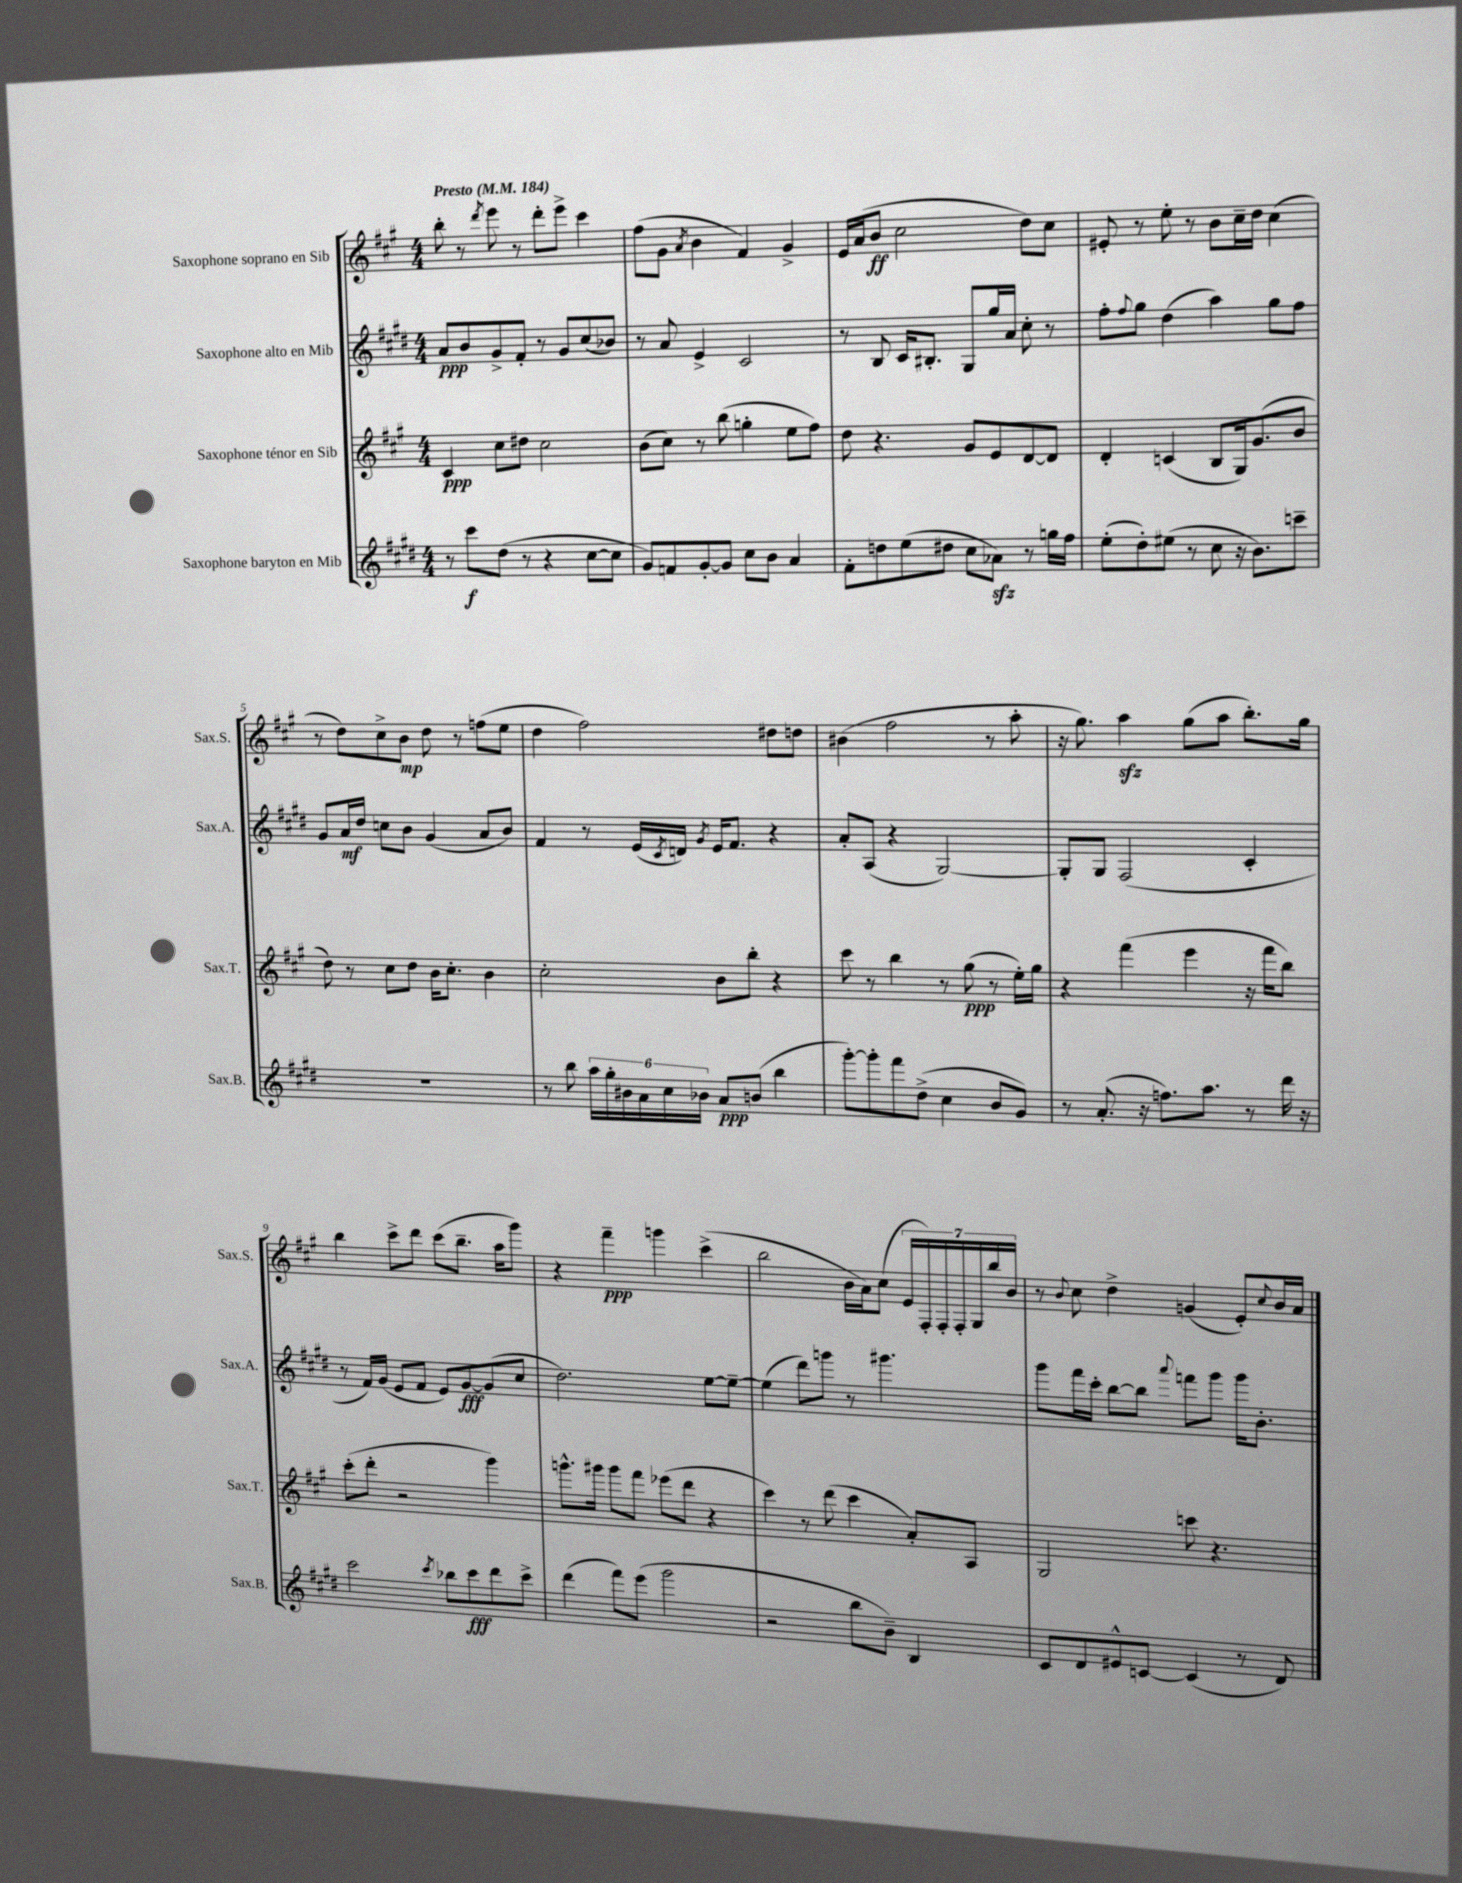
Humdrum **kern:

**kern	**kern	**kern	**kern
*staff4	*staff3	*staff2	*staff1
*clefG2	*clefG2	*clefG2	*clefG2
*k[f#c#g#d#]	*k[f#c#g#]	*k[f#c#g#d#]	*k[f#c#g#]
*M4/4	*M4/4	*M4/4	*M4/4
*MM184	*MM184	*MM184	*MM184
8r	4c#/	8a/L	8bb'\
8ccc#\L	.	8b/	8r
.	.	.	8qddd/
(8dd#\J	8cc#\L	8g#^/	8eee\
8r	8dd#\J	8f#'/J	8r
4r	2cc#\	8r	8ddd'\L
.	.	8g#/L	8eee^\J
[8cc#\L	.	(8cc#/	4ccc#\
8cc#\]J	.	8b-/J)	.
=	=	=	=
8g#/L)	(8b\L	8r	(8ff#\L
8f/	8cc#\J)	8a/	8g#\J
.	.	.	8qa/
[8g#'/	8r	4e^/	4b\
8g#/]J	(8bb\	.	.
8cc#\L	4gg'\	2c#/	4f#/)
8b\J	.	.	.
4a/	8ee\L	.	4g#^/
.	8ff#\J)	.	.
=	=	=	=
8f#'\L	8dd\	8r	16e/LL
.	.	.	(16a/J
8dd\	4.r	8B/	8b/J
(8ee\	.	16c#/LK	2cc#\
.	.	8.B#'/J	.
8dd#\J	.	.	.
8cc#\L	8g#/L	8G#/L	.
8a-\J)	8e/	16gg#/L	.
.	.	16a/JJ	.
8r	[8d/	8cc#'\	8dd\L)
16gg\LL	8d/]J	8r	8cc#\J
16ff#\JJ	.	.	.
=	=	=	=
(8ee'\L	4d'/	8ff#'\L	8e#'/
.	.	8qqff#/	.
8dd#'\)	.	8gg#\J	8r
(8ee#\J	(4c/	(4dd#\	8ee'\
8r	.	.	8r
8cc#\	8B/L	4aa\)	8b\L
16r	16G#/k)	.	16cc#~\L
8.b\L)	(8.g#/	.	16dd\JJ
.	.	8gg#\L	(4cc#\
8ccc~\J	8b/J	8ff#\J	.
=	=	=	=
1r	8dd\)	8g#/L	8r
.	8r	16a/L	8dd\L)
.	.	16dd#/JJ	.
.	8cc#\L	8cc\L	8cc#^\
.	8dd\J	8b\J	8b\J
.	16b\LK	(4g#/	8dd\
.	8.cc#'\J	.	.
.	.	.	8r
.	4b\	8a/L	(8ff\L
.	.	8b/J)	8ee\J
=	=	=	=
8r	2cc#'\	4f#/	4dd\
8bb\	.	.	.
24aa\LL	.	8r	2ff#\)
24gg#'\	.	.	.
24b#\	.	.	.
24a\	.	(16e/LL	.
24cc#\	.	.	.
.	.	8qc#/	.
.	.	16d/JJ)	.
24b-\JJ	.	.	.
.	.	8qg#/	.
8a/L	8b\L	16e/LK	.
.	.	8.f#/J	.
(8b/J	8bb'\J	.	.
4bb\	4r	4r	8dd#\L
.	.	.	8dd\J
=	=	=	=
[8ggg#'\L)	8ccc#\	8a'/L	(4b#\
8ggg#'\]	8r	(8A/J	.
8fff#\	4bb\	4r	2ff#\
(8dd#^\J	.	.	.
4cc#\	8r	[2G#/)	.
.	(8gg#\	.	.
8b/L	8r	.	8r
8g#/J)	16ee'\LL)	.	8aa'\
.	16gg#\JJ	.	.
=	=	=	=
8r	4r	8G#'/]L	16r
.	.	.	8.gg#\)
(8.a'/	.	8G#/J	.
.	(4fff#\	(2F#/	4aa\
16r	.	.	.
8.ff\L)	.	.	.
.	4eee\	.	(8gg#\L
8.aa\J	.	.	.
.	.	.	8aa\J
8r	16r	4c#'/	8.bb'\L)
.	16fff#\LK	.	.
16ddd#\	8bb\J)	.	.
16r	.	.	16gg#\Jk
=	=	=	=
2ccc#\	(8ccc#'\L	8r	4bb\
.	8ddd'\J	16f#/LL)	.
.	.	(16g#/JJ	.
.	2r	8e/L	8ccc#^\L
.	.	8f#/J	8ddd\J
8qccc#/	.	.	.
8bb-\L	.	8e/L)	(8ccc#\L
8ccc#\	.	[8g#/	8.bb~\J
8ddd#\	4ggg#\)	(8g#/]	.
.	.	.	16aa\LK
8ccc#^\J	.	8cc#/J	8ggg#\J)
=	=	=	=
(4ddd#\	8.ggg^^\L	2.dd#\)	4r
.	16ggg#\Jk	.	.
8fff#\L)	8ggg#\L	.	4fff#~\
(8eee\J	8fff#\J	.	.
2ggg#\	(8eee-\L	.	4ggg\
.	8ddd\J	.	.
.	4r	[8ee\L	(4ccc#^\
.	.	8ee~\_J	.
=	=	=	=
2r	4ccc#\)	(4ee\]	2bb\
.	8r	8ddd#\L)	.
.	(8ddd\	8ggg\J	.
8bb\L	4ccc#\	8r	16b\LL
.	.	.	16a\J)
8b~\J)	.	4.ggg#\	(8cc#\J
4B/	8a'/L)	.	28e/LL
.	.	.	28F#'/)
.	.	.	28F#'/
.	.	.	28F#'/
.	8A/J	.	.
.	.	.	28G#/
.	.	.	28bb/
.	.	.	28b/JJ
=	=	=	=
8c#/L	2G#/	8ggg#\L	8r
.	.	.	8qqb/
8d#/	.	16fff#\L	8cc#\
.	.	16ccc#'\JJ	.
8e#^^/	.	[8bb\L	4dd^\
[8c/J	.	8bb\]J	.
.	.	8qqaaa/	.
(4c/]	8ccc\	8fff\L	(4g/
.	4.r	8ggg#\J	.
8r	.	16ggg#\LK	8e'/L)
.	.	8.b'\J	.
.	.	.	8qqcc#/
8d#/)	.	.	16b/L
.	.	.	16a/JJ
==	==	==	==
*-	*-	*-	*-
